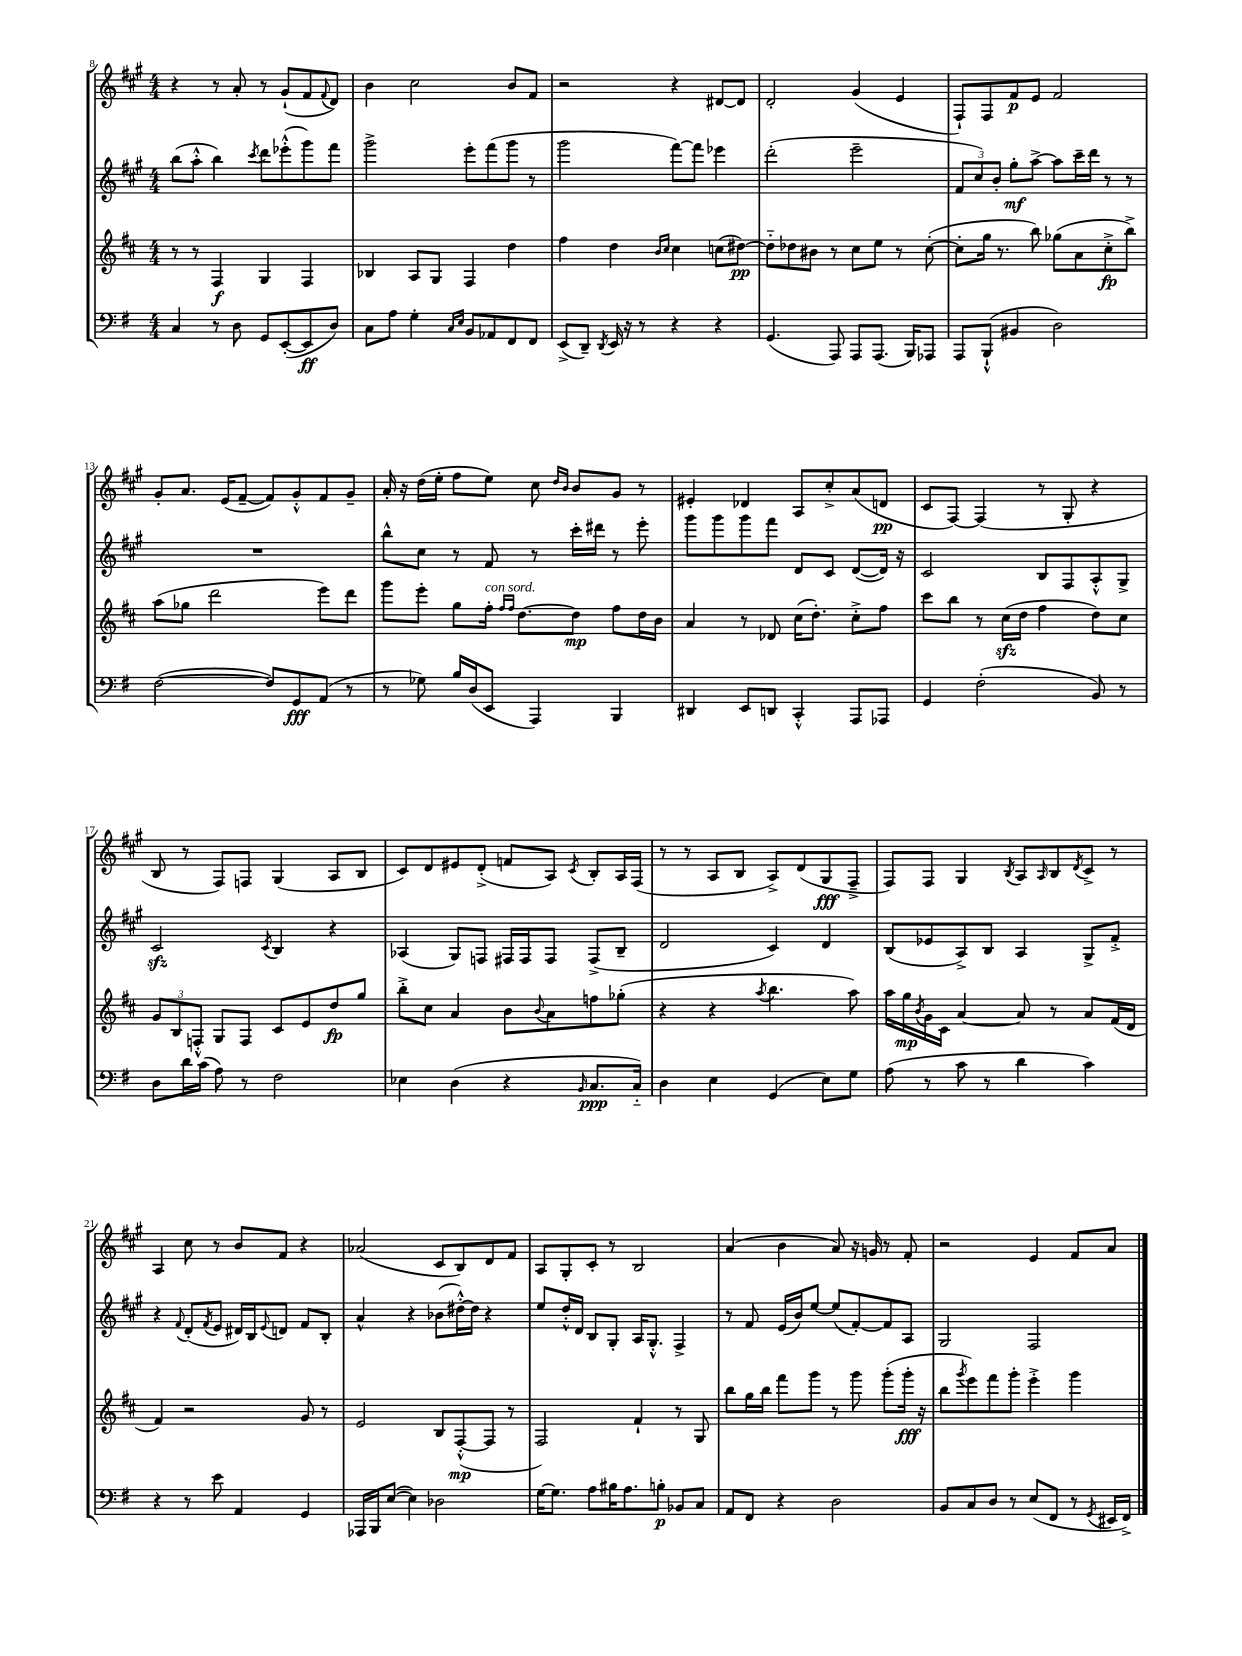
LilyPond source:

<<
\new StaffGroup <<
\new Staff = "s0" {
    \clef treble \key a \major \numericTimeSignature \time 4/4
    r4 r8 a'8-. r8 gis'8-!( fis'8 \appoggiatura { fis'8 } d'8) |
    b'4 cis''2 b'8 fis'8 |
    r2 r4 dis'8~ dis'8 |
    d'2-. gis'4( e'4 |
    fis8-!) fis8 fis'8\p e'8 fis'2 |
    gis'8-. a'8. e'16( fis'8~-- fis'8) gis'8-.-^ fis'8 gis'8-- |
    a'16-. r16 d''16( e''16-. fis''8 e''8) cis''8 \grace { d''16 b'16 } b'8 gis'8 r8 |
    eis'4-. des'4 a8 cis''8-.-> a'8( d'8\pp |
    cis'8 fis8~) fis4( r8 gis8-. r4 |
    b8 r8 fis8) f8 gis4( a8 b8 |
    cis'8) d'8 eis'8 d'8-.->( f'8 a8) \acciaccatura { cis'8 } b8-. a16 fis16( |
    r8 r8 a8 b8 a8->) d'8( gis8\fff fis8---> |
    fis8) fis8 gis4 \acciaccatura { b8 } a8 \grace { a16 } b8 \acciaccatura { d'8 } cis'8-> r8 |
    a4 cis''8 r8 b'8 fis'8 r4 |
    aes'2( cis'8 b8) d'8 fis'8 |
    a8 gis8-. cis'8-. r8 b2 |
    a'4( b'4 a'8) r16 g'16 r8 fis'8-. |
    r2 e'4 fis'8 a'8 \bar "|." |
}
\new Staff = "s1" {
    \clef treble \key a \major \numericTimeSignature \time 4/4
    b''8( a''8-.-^ b''4) \acciaccatura { cis'''8 } d'''8 ees'''8-.-^( gis'''8) fis'''8 |
    gis'''2-> e'''8-. fis'''8( gis'''8 r8 |
    gis'''2 fis'''8~) fis'''8 ees'''4 |
    d'''2-.( e'''2-- |
    \tuplet 3/2 { fis'8 cis''8) b'8-. } gis''8-.\mf a''8~-> a''8 cis'''16-- d'''16 r8 r8 |
    R1 |
    b''8-^ cis''8 r8 fis'8 r8 cis'''16-. dis'''16 r8 e'''8-. |
    gis'''8 gis'''8 gis'''8 fis'''8 d'8 cis'8 d'8~( d'16) r16 |
    cis'2 b8 fis8 a8-.-^ gis8-> |
    cis'2\sfz \acciaccatura { cis'8 } b4 r4 |
    aes4( gis8) f8 fis16 fis16 fis8 fis8->( b8-- |
    d'2 cis'4) d'4 |
    b8( ees'8 a8->) b8 a4 gis8-> fis'8-.-> |
    r4 \appoggiatura { fis'8 } d'8-.( \acciaccatura { fis'8 } e'8 dis'16) b16 \appoggiatura { e'8 } d'8 fis'8 b8-. |
    a'4-^ r4 bes'8( dis''16~-.-^) dis''16 r4 |
    e''8 d''16-.-^ d'16 b8 gis8-. a16 gis8.-.-^ fis4-> |
    r8 fis'8 e'16( b'16) e''8~ e''8( fis'8~-.) fis'8 a8 |
    gis2 fis2 \bar "|." |
}
\new Staff = "s2" {
    \clef treble \key d \major \numericTimeSignature \time 4/4
    r8 r8 fis4\f g4 fis4 |
    bes4 a8 g8 fis4 d''4 |
    fis''4 d''4 \grace { b'16 cis''16 } cis''4 c''8( dis''8~\pp) |
    dis''8-_ des''8 bis'8 r8 cis''8 e''8 r8 cis''8~-.( |
    cis''8-. g''16 r8. b''8) ges''8( a'8 cis''8-.->\fp b''8->) |
    a''8( ges''8 d'''2 e'''8) d'''8 |
    g'''8 e'''8-. g''8 fis''16-.^\markup { \italic "con sord." } \grace { fis''16 fis''16 } d''8.~ d''8\mp fis''8 d''16 b'16 |
    a'4 r8 des'8 cis''16( d''8.-.) cis''8-.-> fis''8 |
    cis'''8 b''8 r8 cis''16\sfz( d''16 fis''4 d''8) cis''8 |
    \tuplet 3/2 { g'8 b8 f8-.-^ } g8 f8 cis'8 e'8 d''8\fp g''8 |
    b''8-.-> cis''8 a'4 b'8 \appoggiatura { b'8 } a'8 f''8 ges''8-.( |
    r4 r4 \acciaccatura { a''8 } b''4. a''8) |
    a''16 g''16\mp \acciaccatura { b'8 } g'16 cis'16 a'4~ a'8 r8 a'8 fis'16( d'16 |
    fis'4) r2 g'8 r8 |
    e'2 b8 fis8~-.-^\mp( fis8 r8 |
    fis2) fis'4-! r8 g8 |
    b''8 g''16 b''16 fis'''8 g'''8 r8 g'''8 g'''8-.( g'''16-.\fff r16 |
    b''8 \acciaccatura { g'''8 } e'''8) fis'''8 g'''8-. e'''4-.-> g'''4 \bar "|." |
}
\new Staff = "s3" {
    \clef bass \key g \major \numericTimeSignature \time 4/4
    c4 r8 d8 g,8 e,8~-.( e,8\ff d8) |
    c8 a8 g4-. \grace { c16 e16 } b,8 aes,8 fis,8 fis,8 |
    e,8->( d,8--) \acciaccatura { d,8 } e,16 r16 r8 r4 r4 |
    g,4.( a,,8) a,,8 a,,8.( b,,16) aes,,8 |
    a,,8 b,,8-!-^( bis,4 d2) |
    fis2~( fis8) g,8\fff a,8( r8 |
    r8 ges8) b16 d16( e,8 a,,4) b,,4 |
    dis,4 e,8 d,8 c,4-.-^ a,,8 aes,,8 |
    g,4 fis2-.( b,8) r8 |
    d8 d'16 c'16( a8) r8 fis2 |
    ees4 d4( r4 \grace { b,16 } c8.\ppp c16-_) |
    d4 e4 g,4( e8) g8 |
    a8( r8 c'8 r8 d'4 c'4) |
    r4 r8 e'8 a,4 g,4 |
    aes,,16 b,,16 e8~( e4) des2 |
    g16~ g8. a8 bis16 a8. b8-.\p bes,8 c8 |
    a,8 fis,8 r4 d2 |
    b,8 c8 d8 r8 e8( fis,8 r8 \acciaccatura { g,8 } eis,16 fis,16->) \bar "|." |
}
>>
>>
\layout { \context { \Score currentBarNumber = #8 } }
